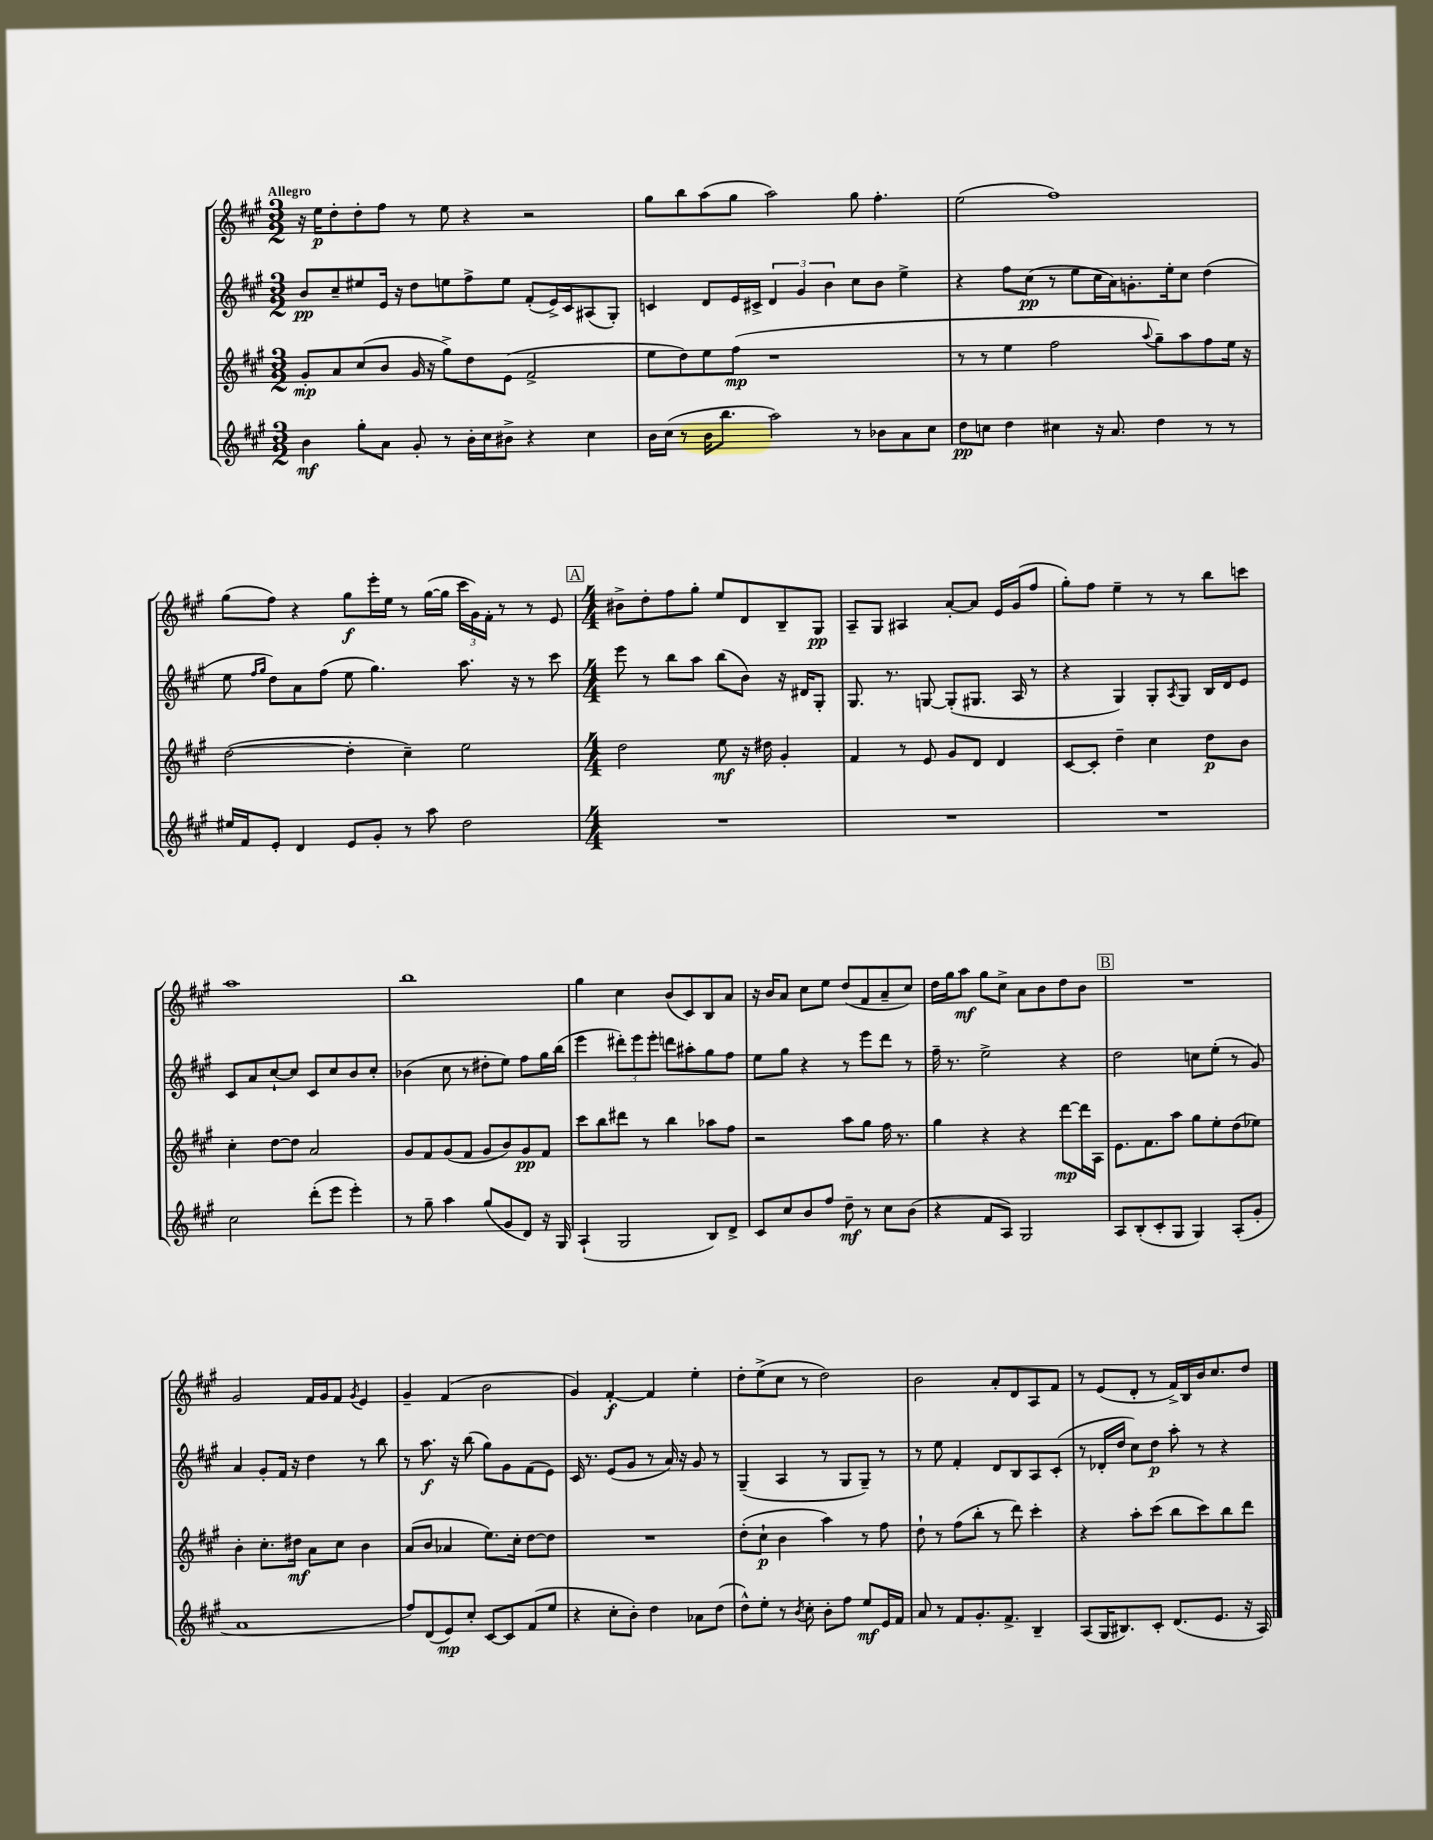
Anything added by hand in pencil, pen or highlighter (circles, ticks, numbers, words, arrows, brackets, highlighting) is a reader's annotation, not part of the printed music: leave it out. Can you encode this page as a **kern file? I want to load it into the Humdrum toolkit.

**kern	**dynam	**kern	**dynam	**kern	**dynam	**kern	**dynam
*part4	*part4	*part3	*part3	*part2	*part2	*part1	*part1
*staff4	*staff4	*staff3	*staff3	*staff2	*staff2	*staff1	*staff1
*clefG2	*	*clefG2	*	*clefG2	*	*clefG2	*
*k[f#c#g#]	*	*k[f#c#g#]	*	*k[f#c#g#]	*	*k[f#c#g#]	*
*M3/2	*	*M3/2	*	*M3/2	*	*M3/2	*
=1	=1	=1	=1	=1	=1	=1	=1
!	!	!	!	!	!	!LO:TX:a:B:t=Allegro	!
4b\	mf	8g#'/L	mp	8b/L	pp	16r	.
.	.	.	.	.	.	16ee\KL	p
.	.	8a/	.	8cc#~/	.	8dd'\	.
8gg#'\L	.	(8cc#/	.	8ee#X/	.	8dd'\	.
8a\J	.	8b/J	.	16e/Jk	.	8ff#\J	.
.	.	.	.	16r	.	.	.
8g#'/	.	16g#/	.	8dd\L	.	8r	.
.	.	16r	.	.	.	.	.
8r	.	8gg#^\L)	.	8een\	.	8ee\	.
16b'\LL	.	8dd\	.	8ff#^\	.	4r	.
16cc#\J	.	.	.	.	.	.	.
8b#X^\J	.	(8e\J	.	8ee\J	.	.	.
4r	.	2f#^/	.	(8f#'/L	.	2r	.
.	.	.	.	16e^/L)	.	.	.
.	.	.	.	16c#/J	.	.	.
4cc#\	.	.	.	(8A#X/	.	.	.
.	.	.	.	8G#'/J)	.	.	.
=2	=2	=2	=2	=2	=2	=2	=2
16b\LL	.	8ee\L	.	4cn/	.	8gg#\L	.
(16cc#\JJ	.	.	.	.	.	.	.
8r	.	8dd\)	.	.	.	8bb\	.
16b\KL	.	8ee\	.	8d/L	.	(8aa\	.
8.bb\J	.	.	.	.	.	.	.
.	.	(8ff#\J	mp	16e/L	.	8gg#\J	.
.	.	.	.	16c#X^/JJ	.	.	.
2aa\)	.	1r	.	6d/	.	2aa\)	.
.	.	.	.	6g#/	.	.	.
.	.	.	.	6b\	.	.	.
8r	.	.	.	8cc#\L	.	8gg#\	.
8b-X\L	.	.	.	8b\J	.	4.ff#'\	.
8a\	.	.	.	4ee^\	.	.	.
8cc#\J	.	.	.	.	.	.	.
=3	=3	=3	=3	=3	=3	=3	=3
8dd\L	pp	8r	.	4r	.	(2ee\	.
8ccn\J	.	8r	.	.	.	.	.
4dd\	.	4ee\	.	8ff#\L	.	.	.
.	.	.	.	(8cc#\J	pp	.	.
4cc#X\	.	2ff#\	.	8r	.	1ff#)	.
.	.	.	.	8ee\L	.	.	.
16r	.	.	.	16cc#\L	.	.	.
8.a/	.	.	.	16a\J)	.	.	.
.	.	.	.	8.gn'\	.	.	.
.	.	8qqaa/	.	.	.	.	.
4dd\	.	8gg#~\L)	.	.	.	.	.
.	.	.	.	16ee'\k	.	.	.
.	.	8aa\	.	8cc#\J	.	.	.
8r	.	8ff#\	.	(4dd\	.	.	.
8r	.	16ee\Jk	.	.	.	.	.
.	.	16r	.	.	.	.	.
!!LO:LB:g=z
=4	=4	=4	=4	=4	=4	=4	=4
16ee#X/LL	.	([2dd\	.	8ee\	.	(8gg#\L	.
16f#/J	.	.	.	.	.	.	.
.	.	.	.	16qqff#/LL	.	.	.
.	.	.	.	16qqgg#/JJ	.	.	.
8e'/J	.	.	.	8dd\L)	.	8ff#\J)	.
4d/	.	.	.	8a\	.	4r	.
.	.	.	.	(8ff#\J	.	.	.
8e/L	.	4dd'\]	.	8ee\	.	8gg#\L	f
8g#'/J	.	.	.	4.gg#\)	.	16eee'\L	.
.	.	.	.	.	.	16ee\JJ	.
8r	.	4cc#~\)	.	.	.	8r	.
8aa\	.	.	.	.	.	([16gg#\LL	.
.	.	.	.	.	.	16gg#\JJ]	.
2dd\	.	2ee\	.	8.aa\	.	24ccc#\LL	.
.	.	.	.	.	.	24g#\)	.
.	.	.	.	.	.	24f#'\JJ	.
.	.	.	.	.	.	8r	.
.	.	.	.	16r	.	.	.
.	.	.	.	8r	.	8r	.
.	.	.	.	8ccc#\	.	8e/	.
!!LO:REH:place=s1:t=A
=5	=5	=5	=5	=5	=5	=5	=5
*M4/4	*	*M4/4	*	*M4/4	*	*M4/4	*
1r	.	2dd\	.	8eee\	.	8b#X^\L	.
.	.	.	.	8r	.	8dd'\	.
.	.	.	.	8bb\L	.	8ff#\	.
.	.	.	.	8aa\J	.	8gg#'\J	.
.	.	8ee\	mf	(8bb\L	.	8ee/L	.
.	.	16r	.	8b\J)	.	8d/	.
.	.	16dd#X\	.	.	.	.	.
.	.	4g#'/	.	16r	.	8B~/	.
.	.	.	.	16d#X/KL	.	.	.
.	.	.	.	8G#'/J	.	8G#/J	pp
=6	=6	=6	=6	=6	=6	=6	=6
1r	.	4f#/	.	8.G#/	.	8A~/L	.
.	.	.	.	.	.	8G#/J	.
.	.	.	.	8.r	.	.	.
.	.	8r	.	.	.	4A#X/	.
.	.	8e/	.	[8Gn/	.	.	.
.	.	8g#/L	.	(8G'/L]	.	[8a'/L	.
.	.	8d/J	.	8.G#X/J	.	8a/J]	.
.	.	4d/	.	.	.	16e/LL	.
.	.	.	.	16A/	.	(16g#/J	.
.	.	.	.	8r	.	8ff#/J	.
=7	=7	=7	=7	=7	=7	=7	=7
1r	.	[8c#/L	.	4r	.	8gg#'\L)	.
.	.	8c#'/J]	.	.	.	8ff#\J	.
.	.	4dd~\	.	4G#/)	.	4ee~\	.
.	.	4cc#\	.	8G#'/L	.	8r	.
.	.	.	.	8qA/	.	.	.
.	.	.	.	8G#/J	.	8r	.
.	.	8dd\L	p	16B/LL	.	8bb\L	.
.	.	.	.	16d/J	.	.	.
.	.	8b\J	.	8e/J	.	8cccn\J	.
!!LO:LB:g=z
=8	=8	=8	=8	=8	=8	=8	=8
2cc#\	.	4cc#'\	.	8c#/L	.	1aa	.
.	.	.	.	8a/	.	.	.
.	.	[8dd\L	.	[8cc#`/	.	.	.
.	.	8dd\J]	.	8cc#/J]	.	.	.
(8ddd'\L	.	2a/	.	8c#/L	.	.	.
8eee\J	.	.	.	8cc#/	.	.	.
4eee'\)	.	.	.	8b/	.	.	.
.	.	.	.	8cc#'/J	.	.	.
=9	=9	=9	=9	=9	=9	=9	=9
8r	.	8g#/L	.	(4b-X\	.	1bb	.
8gg#~\	.	8f#/	.	.	.	.	.
4aa\	.	(8g#/	.	8cc#\	.	.	.
.	.	8f#/J	.	8r	.	.	.
(8gg#/L	.	8g#/L	.	8dd#X'\L	.	.	.
8g#/	.	8b/)	.	8ee\J)	.	.	.
8d/J)	.	8g#/	pp	8ff#\L	.	.	.
16r	.	8f#/J	.	16gg#\L	.	.	.
16G#/	.	.	.	(16bb\JJ	.	.	.
=10	=10	=10	=10	=10	=10	=10	=10
(4A`/	.	8ccc#\L	.	4eee\	.	4gg#\	.
.	.	8bb\	.	.	.	.	.
2G#/	.	8ddd#X\J	.	12ddd#X'\L)	.	4cc#\	.
.	.	.	.	12eee\	.	.	.
.	.	8r	.	.	.	.	.
.	.	.	.	12eee'\J	.	.	.
.	.	4bb\	.	8dddn\L	.	(8b/L	.
.	.	.	.	8aa#X'\	.	8c#/)	.
8B/L)	.	8aa-X\L	.	8gg#\	.	8B/	.
8d^/J	.	8ff#\J	.	8ff#\J	.	8a/J	.
=11	=11	=11	=11	=11	=11	=11	=11
8c#/L	.	2r	.	8ee\L	.	16r	.
.	.	.	.	.	.	16b/KL	.
8cc#/	.	.	.	8gg#\J	.	8a/J	.
8b/	.	.	.	4r	.	8cc#\L	.
8ff#/J	.	.	.	.	.	8ee\J	.
8dd~\	mf	8aa\L	.	8r	.	(8dd/L	.
8r	.	8gg#\J	.	8eee\L	.	8f#/	.
8cc#\L	.	16ff#\	.	8ddd\J	.	8a~/	.
.	.	8.r	.	.	.	.	.
(8b\J	.	.	.	8r	.	8cc#/J)	.
=12	=12	=12	=12	=12	=12	=12	=12
4r	.	4gg#\	.	16ff#~\	.	16dd\LL	.
.	.	.	.	8.r	.	16gg#\J	.
.	.	.	.	.	.	8aa\J	mf
8f#/L	.	4r	.	2ee^\	.	8gg#\L	.
8A/J)	.	.	.	.	.	8cc#^\J	.
2G#/	.	4r	.	.	.	8a\L	.
.	.	.	.	.	.	8b\	.
.	.	[8ddd\L	mp	4r	.	8dd\	.
.	.	16ddd\L]	.	.	.	8b\J	.
.	.	16A\JJ	.	.	.	.	.
!!LO:REH:place=s1:t=B
=13	=13	=13	=13	=13	=13	=13	=13
8A/L	.	8.e\L	.	2dd\	.	1r	.
(8B'/	.	.	.	.	.	.	.
.	.	8.f#\	.	.	.	.	.
8c#'/	.	.	.	.	.	.	.
8G#/J	.	8aa\J	.	.	.	.	.
4G#/)	.	8gg#\L	.	8ccn\L	.	.	.
.	.	8ee'\	.	(8ee'\J	.	.	.
(8A'/L	.	(8dd\	.	8r	.	.	.
8g#'/J	.	8ee-X\J)	.	8g#/)	.	.	.
!!LO:LB:g=z
=14	=14	=14	=14	=14	=14	=14	=14
1a	.	4b'\	.	4a/	.	2g#/	.
.	.	8.cc#'\L	.	8g#'/L	.	.	.
.	.	.	.	16f#/Jk	.	.	.
.	.	16dd#X\Jk	mf	16r	.	.	.
.	.	8a\L	.	4dd\	.	16f#/LL	.
.	.	.	.	.	.	16g#/J	.
.	.	8cc#\J	.	.	.	8f#/J	.
.	.	.	.	.	.	8qg#/	.
.	.	4b\	.	8r	.	4e/	.
.	.	.	.	8bb\	.	.	.
=15	=15	=15	=15	=15	=15	=15	=15
8ff#/L)	.	(8a/L	.	8r	.	4g#~/	.
(8d/	.	8b/J	.	8.aa\	f	.	.
8e/)	mp	4a-X/	.	.	.	(4f#/	.
.	.	.	.	16r	.	.	.
8cc#'/J	.	.	.	(8bb\	.	.	.
[8c#/L	.	8.ee\L)	.	8gg#\L)	.	2b\	.
8c#/]	.	.	.	8g#\	.	.	.
.	.	16cc#'\Jk	.	.	.	.	.
(8f#/	.	[8dd\L	.	(8f#\	.	.	.
8ee/J	.	8dd\J]	.	8e\J)	.	.	.
=16	=16	=16	=16	=16	=16	=16	=16
4r	.	1r	.	16c#/	.	4g#/)	.
.	.	.	.	8.r	.	.	.
8cc#'\L	.	.	.	(8e/L	.	[4f#'/	f
8b'\J)	.	.	.	8g#/J	.	.	.
4dd\	.	.	.	8r	.	4f#/]	.
.	.	.	.	16a/)	.	.	.
.	.	.	.	16r	.	.	.
8a-X\L	.	.	.	8g#/	.	4ee'\	.
(8dd\J	.	.	.	8r	.	.	.
=17	=17	=17	=17	=17	=17	=17	=17
8dd^^\L)	.	(8dd'\L	.	(4G#~/	.	8dd'\L	.
8ee'\J	.	8cc#`\J	p	.	.	(8ee^\	.
8r	.	4b\	.	4A/	.	8cc#\J	.
8qb/	.	.	.	.	.	.	.
8cc#'\	.	.	.	.	.	8r	.
8b'\L	.	4aa\)	.	8r	.	2dd\)	.
8ff#\J	.	.	.	8G#/L	.	.	.
8ee/L	mf	8r	.	8G#~/J)	.	.	.
16e/L	.	8ff#\	.	8r	.	.	.
16f#/JJ	.	.	.	.	.	.	.
=18	=18	=18	=18	=18	=18	=18	=18
8a/	.	8dd`\	.	8r	.	2b\	.
8r	.	8r	.	8ee\	.	.	.
8f#/L	.	(8ff#\L	.	4f#'/	.	.	.
8.g#'/	.	8bb'\J	.	.	.	.	.
.	.	8r	.	8d/L	.	8a'/L	.
8.f#^/J	.	.	.	.	.	.	.
.	.	8ddd\)	.	8B/	.	8d/	.
4B~/	.	4ccc#'\	.	8A/	.	8A/	.
.	.	.	.	(8c#'/J	.	8f#/J	.
=19	=19	=19	=19	=19	=19	=19	=19
(8A/L	.	4r	.	8r	.	8r	.
16G#/K	.	.	.	16d-X'/LL	.	(8e/L	.
8.B#X/)	.	.	.	16dd/JJ	.	.	.
.	.	8aa'\L	.	8cc#\L)	.	8d'/J	.
8c#'/J	.	(8ccc#\J	.	8dd\J	p	8r	.
(8.d/L	.	8bb\L	.	8aa'\	.	16f#^/LL)	.
.	.	.	.	.	.	16B/	.
.	.	8ccc#\)	.	8r	.	16b/J	.
8.e/J	.	.	.	.	.	8.cc#/	.
.	.	8bb\	.	4r	.	.	.
16r	.	8ddd\J	.	.	.	8dd/J	.
16A/)	.	.	.	.	.	.	.
==	==	==	==	==	==	==	==
*-	*-	*-	*-	*-	*-	*-	*-
